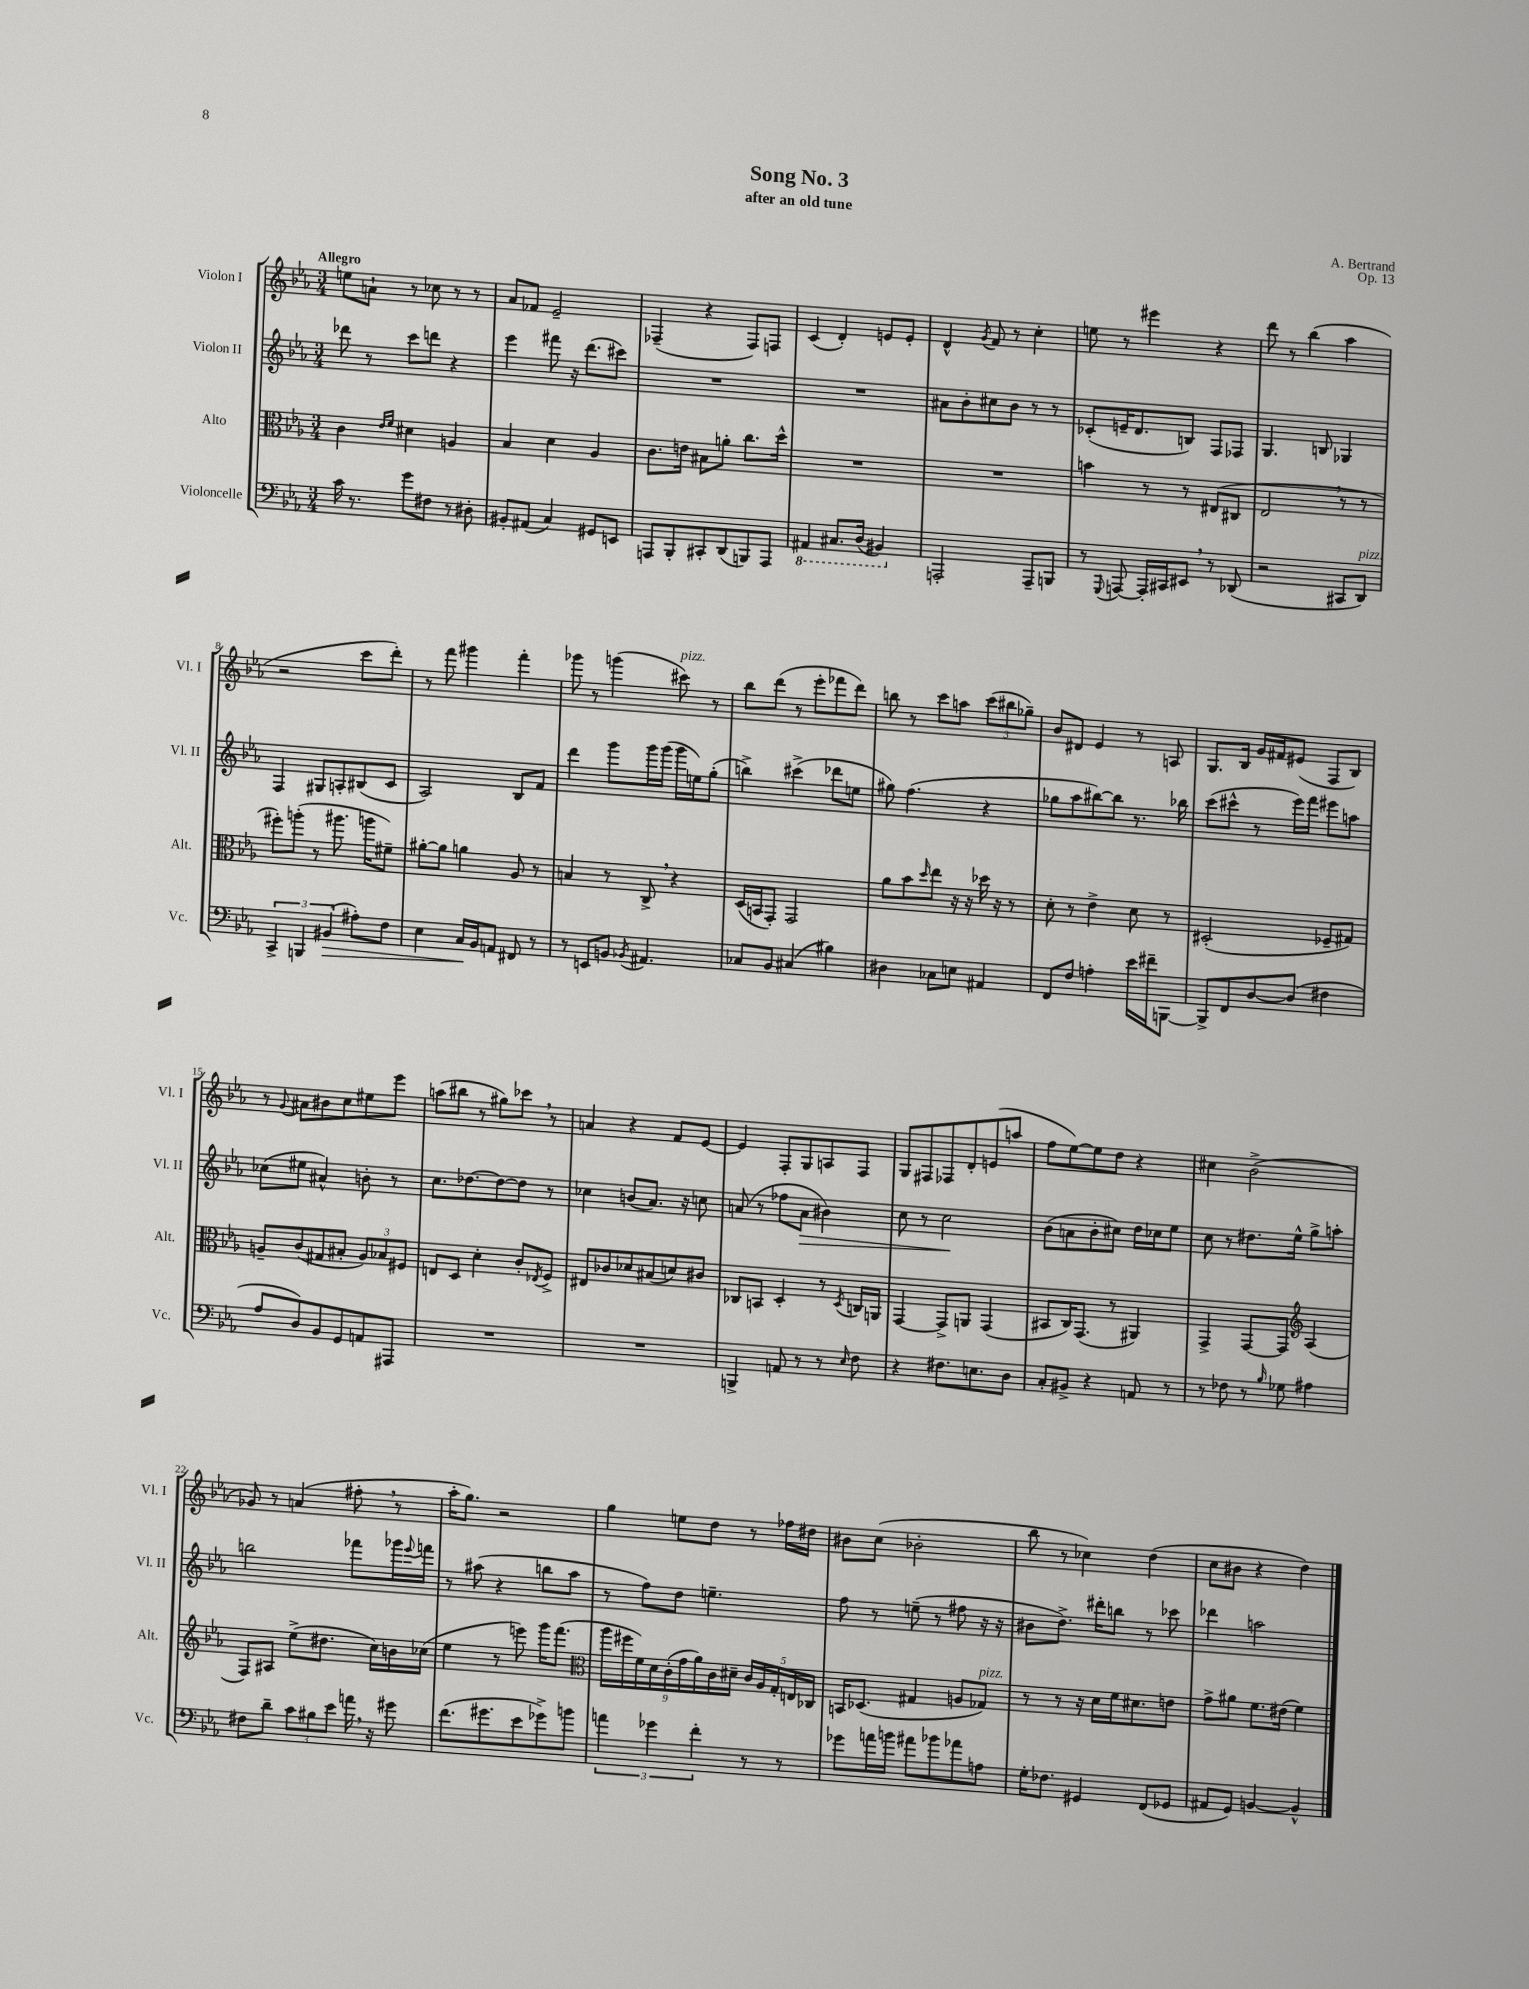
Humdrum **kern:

**kern	**dynam	**kern	**kern	**dynam	**kern
*part4	*part4	*part3	*part2	*part2	*part1
*staff4	*staff4	*staff3	*staff2	*staff2	*staff1
*I"Violoncelle	*	*I"Alto	*I"Violon II	*	*I"Violon I
*I'Vc.	*	*I'Alt.	*I'Vl. II	*	*I'Vl. I
*clefF4	*	*clefC3	*clefG2	*	*clefG2
*k[b-e-a-]	*	*k[b-e-a-]	*k[b-e-a-]	*	*k[b-e-a-]
*M3/4	*	*M3/4	*M3/4	*	*M3/4
=1	=1	=1	=1	=1	=1
!	!	!	!	!	!LO:TX:a:B:t=Allegro
16c\	.	4c\	8ddd-X\	.	8een\L
8.r	.	.	.	.	.
.	.	.	8r	.	8an`\J
.	.	16qqe-/LL	.	.	.
.	.	16qqf/JJ	.	.	.
8g\L	.	4d#X\	8ccc\L	.	8r
8F#X\J	.	.	8dddn\J	.	8cc-X\
8r	.	4An/	4r	.	8r
8D#X'\	.	.	.	.	8r
=2	=2	=2	=2	=2	=2
8BB#X'/L	.	4B-/	4eee-\	.	8a-/L
(8AA#X/J	.	.	.	.	8f-X/J
4C/)	.	4d\	8fff#X\	.	2e-~/
.	.	.	16r	.	.
.	.	.	(8.ddd\L	.	.
8GG#X/L	.	4A-/	.	.	.
8EEn/J	.	.	8ccc#X\J)	.	.
=3	=3	=3	=3	=3	=3
8AAAn/L	.	8.c\L	2.r	.	(4F-X~/
8BBB-'/	.	.	.	.	.
.	.	16en\Jk	.	.	.
8CC#X'/	.	8B#X\L	.	.	4r
(8DD/	.	8an'\J	.	.	.
8BBBn/)	.	8.cc\L	.	.	8F-/L)
8AAA/J	.	.	.	.	8Fn/J
.	.	16dd^^\Jk	.	.	.
=4	=4	=4	=4	=4	=4
*8ba	*	*	*	*	*
4AAA#X/	.	2.r	2.r	.	(4c/
8.CC#X/L	.	.	.	.	4d'/)
(16DD/Jk	.	.	.	.	.
4BBB#X/)	.	.	.	.	8en/L
.	.	.	.	.	8e'/J
=5	=5	=5	=5	=5	=5
*X8ba	*	*	*	*	*
2AAAn'/	.	2.r	8a#X\L	.	4d^^/
.	.	.	8b-'\	.	.
.	.	.	.	.	8qg/
.	.	.	8cc#X\	.	8f/
.	.	.	8b-\J	.	8r
8AAA~/L	.	.	8r	.	4cc'\
8BBBn/J	.	.	8r	.	.
=6	=6	=6	=6	=6	=6
8r	.	4bn\	(8c-X'/L	.	8een\
8qqGGG/	.	.	.	.	.
[8AAAn/	.	.	16en~/K	.	8r
.	.	.	8.d/	.	.
16AAA'/LL]	.	8r	.	.	4eee#X\
16CC#X/J	.	.	.	.	.
8EE#X,/J	.	8r	8Bn/J)	.	.
8r	.	(8E#X/L	8F/L	.	4r
(8DD-X/	.	8C#X/J	8F-X/J	.	.
=7	=7	=7	=7	=7	=7
2r	.	2E-,/	4.G/	.	8ddd\
.	.	.	.	.	8r
.	.	.	.	.	(4bb-\
.	.	.	8Bn/	.	.
8CC#X/L	.	8r	4G-X/	.	4aa-\
!LO:TX:a:i:t=pizz.	!	!	!	!	!
8DD/J)	.	8r	.	.	.
!!LO:LB:g=z
=8	=8	=8	=8	=8	=8
6CC^/	.	8ff#X'\L)	4F/	.	2r
.	.	(8aan'\J	.	.	.
6BBBn/	.	.	.	.	.
.	.	8r	8G#X/L	.	.
!	!LO:HP:b	!	!	!	!
(6BB#X/	>	.	.	.	.
.	.	8.aa#X\	8An'/	.	.
8A#X'\L)	.	.	(8B#X/	.	8ccc\L
.	.	16aan\KL	.	.	.
8F\J	.	8f#X~\J)	8c/J	.	8ddd'\J)
=9	=9	=9	=9	=9	=9
4E-\	.	[8a#X'\L	2A-/)	.	8r
.	.	8a#\J]	.	.	8fff\
16C/LL	.	4an\	.	.	4ggg#X\
16BB-/J	]	.	.	.	.
8AAn/J	.	.	.	.	.
8FF#X/	.	8A-/	8B-/L	.	4fff'\
8r	.	8r	8f/J	.	.
=10	=10	=10	=10	=10	=10
8r	.	4Bn/	4ddd\	.	8ggg-X\
8EEn/L	.	.	.	.	8r
8BBn/J	.	8r	8ggg\L	.	(4gggn\
8qBB-X/	.	.	.	.	.
4.AA#X/	.	8C^,/	16ggg\L	.	.
.	.	.	(16ggg\JJ	.	.
!	!	!	!	!	!LO:TX:a:i:t=pizz.
.	.	4r	16ggg\LL	.	8ccc#X\)
.	.	.	16een\J)	.	.
.	.	.	(8gg'\J	.	8r
=11	=11	=11	=11	=11	=11
8C-X/L	.	(16D/LL	4bbn^\)	.	8bb-\L
.	.	16BBn/J	.	.	.
8BB-/J	.	8GG'/J)	.	.	(8ddd\J
(4C#X/	.	2GG/	(4ccc#X^\	.	8r
.	.	.	.	.	8eee-'\L
4B#X\)	.	.	8ddd-X\L	.	8fff-X\
.	.	.	8een\J	.	8ddd\J)
=12	=12	=12	=12	=12	=12
4D#X\	.	8a-\L	8gg#X\)	.	8bbn\
.	.	8b-\	(4.ff\	.	8r
.	.	16qqdd/	.	.	.
8C-X\L	.	8ee-\J	.	.	8ccc\L
8En\J	.	16r	.	.	8aan\J
.	.	16r	.	.	.
4AA#X/	.	16dd-X\	4r	.	(12ccc\L
.	.	16r	.	.	.
.	.	.	.	.	12bb#X\
.	.	8r	.	.	.
.	.	.	.	.	12gg-X~\J)
=13	=13	=13	=13	=13	=13
8FF/L	.	8d'\	8gg-X\L	.	8b-/L
8F/J	.	8r	8aa-\	.	8d#X/J
4An'\	.	4e-^\	[8bb#X\)	.	4e-/
.	.	.	8bb#\J]	.	.
16e-\LL	.	8d\	8.r	.	8r
16f#X~\J	.	.	.	.	.
[8BBBn\J	.	8r	.	.	8An/
.	.	.	16bb-X\	.	.
=14	=14	=14	=14	=14	=14
8BBB^/L]	.	(2D#X'/	(8ccc\L	.	8.G/L
8FF/	.	.	8ccc#X^^\J	.	.
.	.	.	.	.	16B-/Jk
[8D/	.	.	8r	.	16g/LL
.	.	.	.	.	16f#X/J
(8D/J]	.	.	16eee-\LL)	.	(8e#X/J
.	.	.	16fff\JJ	.	.
4F#X\	.	8F-X~/L	8eee#X\L	.	8F/L
.	.	8G#X/J)	8aan\J	.	8B-/J)
!!LO:LB:g=z
=15	=15	=15	=15	=15	=15
8A-/L	.	8An~/L	(8cc-X\L	.	8r
.	.	.	.	.	8qqg/
8D/)	.	(8c/	8ee#X\J	.	8a#X\L
8BB-/	.	8G#X/	4a#X^^/)	.	8b#X\
8GG/	.	8B#X'/J	.	.	8cc\
8AAn/	.	12A/L)	8bn'\	.	8ee#X\
.	.	12B-X/	.	.	.
8AAA#X/J	.	.	8r	.	8eee-\J
.	.	12F#X/J	.	.	.
=16	=16	=16	=16	=16	=16
2.r	.	8En/L	8.cc\L	.	(8aan\L
.	.	8D/J	.	.	8bb#X\J
.	.	.	[8.dd-X\	.	.
.	.	4d'\	.	.	8r
.	.	.	8dd-\_	.	8gg#X\L)
.	.	8c'/L	8dd-\J]	.	8ccc-X,\J
.	.	8qE-X/	.	.	.
.	.	8F^/J	8r	.	8r
=17	=17	=17	=17	=17	=17
2.r	.	8E#X/L	4cc-X\	.	4an/
.	.	8c-X/	.	.	.
.	.	8d-X/	(8bn/L	.	4r
.	.	(8B#X/	8.a-/J)	.	.
.	.	8dn/)	.	.	8f/L
.	.	.	16r	.	.
.	.	8c#X/J	8ccn\	.	[8e-/J
=18	=18	=18	=18	=18	=18
4BBBn^/	.	8C-X/L	(8an/	.	4e-/]
.	.	8BBn/J	8r	.	.
8AAn/	.	4D'/	8ff-X\L	.	8F'/L
!	!	!	!	!LO:HP:b	!
8r	.	.	8a\J	>	8G/
8r	.	8r	4b#X\)	.	8An/
16qqE-/	.	8qD/	.	.	.
8F\	.	16Cn/LL	.	.	8F/J
.	.	16AAn/JJ	.	.	.
=19	=19	=19	=19	=19	=19
4r	.	[4GG/	8cc\	.	8G/L
.	.	.	8r	.	8F#X/
8.F#X\L	.	8GG^/L]	2cc\	.	8F-X/
.	.	8AAn/J	.	.	8d'/
8.En\	.	.	.	.	.
.	.	(4GG/	.	.	(8en/
8D\J	.	.	.	.	8aan/J
.	.	.	.	]	.
=20	=20	=20	=20	=20	=20
8C'/L	.	8BB#X/L	(8b-\L	.	8ff\L
8BB#X^/J	.	16C/K)	8an\	.	[8ee-\)
.	.	(8.GG/J	.	.	.
4r	.	.	8b-'\	.	8ee-\]
.	.	8r	8cc#X\J)	.	8dd\J
8AAn/	.	4AA#X/)	16dd\LL	.	4r
.	.	.	16cc-X\J	.	.
8r	.	.	8ee-\J	.	.
=21	=21	=21	=21	=21	=21
8r	.	4GG^/	8cc\	.	4cc#X\
8F-X\	.	.	8r	.	.
8r	.	[8GG/L	8.dd#X\L	.	(2b-^\
16qqB-/	.	.	.	.	.
8G-X\	.	8GG/J]	.	.	.
.	.	.	16ee-^^\Jk	.	.
*	*	*clefG2	*	*	*
4A#X\	.	(4A-/	8gg^\L	.	.
.	.	.	8aan'\J	.	.
!!LO:LB:g=z
=22	=22	=22	=22	=22	=22
8F#X\L	.	8F/L)	2bbn\	.	8g-X/)
8d~\J	.	8A#X/J	.	.	8r
12c\L	.	(8ee-^\L	.	.	(4an/
12B#X\	.	.	.	.	.
.	.	8.dd#X\J	.	.	.
12e-\J	.	.	.	.	.
16an,\	.	.	8fff-X\L	.	8ff#X',\
16r	.	16cc\LL)	.	.	.
8g#X\	.	16bn\	16ggg-X\L	.	8r
.	.	.	8qqeee-/	.	.
.	.	(16cc-X\JJ	16fffn\JJ	.	.
=23	=23	=23	=23	=23	=23
(8.f\L	.	4ee-\	8r	.	16aa-'\KL
.	.	.	.	.	8.gg\J)
.	.	.	(8aa#X\	.	.
8.g#X\	.	.	.	.	.
.	.	8r	4r	.	2r
8e-\	.	8eeen\)	.	.	.
8g-X^\)	.	16ggg\KL	8bbn\L	.	.
.	.	(8.fff\J	.	.	.
8bn\J	.	.	8aa#\J	.	.
=24	=24	=24	=24	=24	=24
*	*	*clefC3	*	*	*
6an\	.	18aa-\LL	8r	.	4gg\
.	.	18ff#X\	.	.	.
.	.	18f\)	.	.	.
.	.	.	8ff\L)	.	.
6g-X\	.	18d\	.	.	.
.	.	(18c'\	.	.	.
.	.	.	8dd\J	.	8een\L
.	.	18g\	.	.	.
6f'\	.	18a-\)	.	.	.
.	.	.	4.een~\	.	8dd\J
.	.	18c\	.	.	.
.	.	18d#X~\JJ	.	.	.
8r	.	20c/LL	.	.	8r
.	.	20A-/	.	.	.
.	.	20G'/	.	.	.
8r	.	.	.	.	16ff-X\LL
.	.	20En/	.	.	.
.	.	.	.	.	16dd#X\JJ
.	.	20C-X/JJ	.	.	.
=25	=25	=25	=25	=25	=25
8g-X\L	.	16BBn/KL	8ff\	.	8b#X\L
.	.	(8.D-X/J	.	.	.
16an\L	.	.	8r	.	(8cc\J
16bn\JJ	.	.	.	.	.
8a#X\L	.	4G#X/	(8een~\	.	2b-X'\
8b-X\	.	.	8r	.	.
8a-X\	.	8An/L	8ff#X\	.	.
!	!	!LO:TX:a:i:t=pizz.	!	!	!
8An\J	.	8G-X/J)	16r	.	.
.	.	.	16r	.	.
=26	=26	=26	=26	=26	=26
16G'\KL	.	8r	8b#X\L	.	8bb-\
8.F-X\J	.	.	.	.	.
.	.	8r	8.dd^\J)	.	8r
4GG#X/	.	16r	.	.	4cc-X\)
.	.	16d\LL	16ddd#X'\KL	.	.
.	.	16f\J	8bbn\J	.	.
.	.	8.d#X\	.	.	.
(8FF/L	.	.	8r	.	(4dd\
8GG-X/J	.	8en\J	8ccc-X\	.	.
=27	=27	=27	=27	=27	=27
8AA#X/L	.	8g^\L	4ddd-X\	.	8cc\L
8GG/J)	.	8a#X\J	.	.	8b#X\J
[4BBn/	.	8.f\L	2aan\	.	4r
.	.	(16e#X\Jk	.	.	.
4BB^^/]	.	4f\)	.	.	4dd\)
==	==	==	==	==	==
*-	*-	*-	*-	*-	*-
